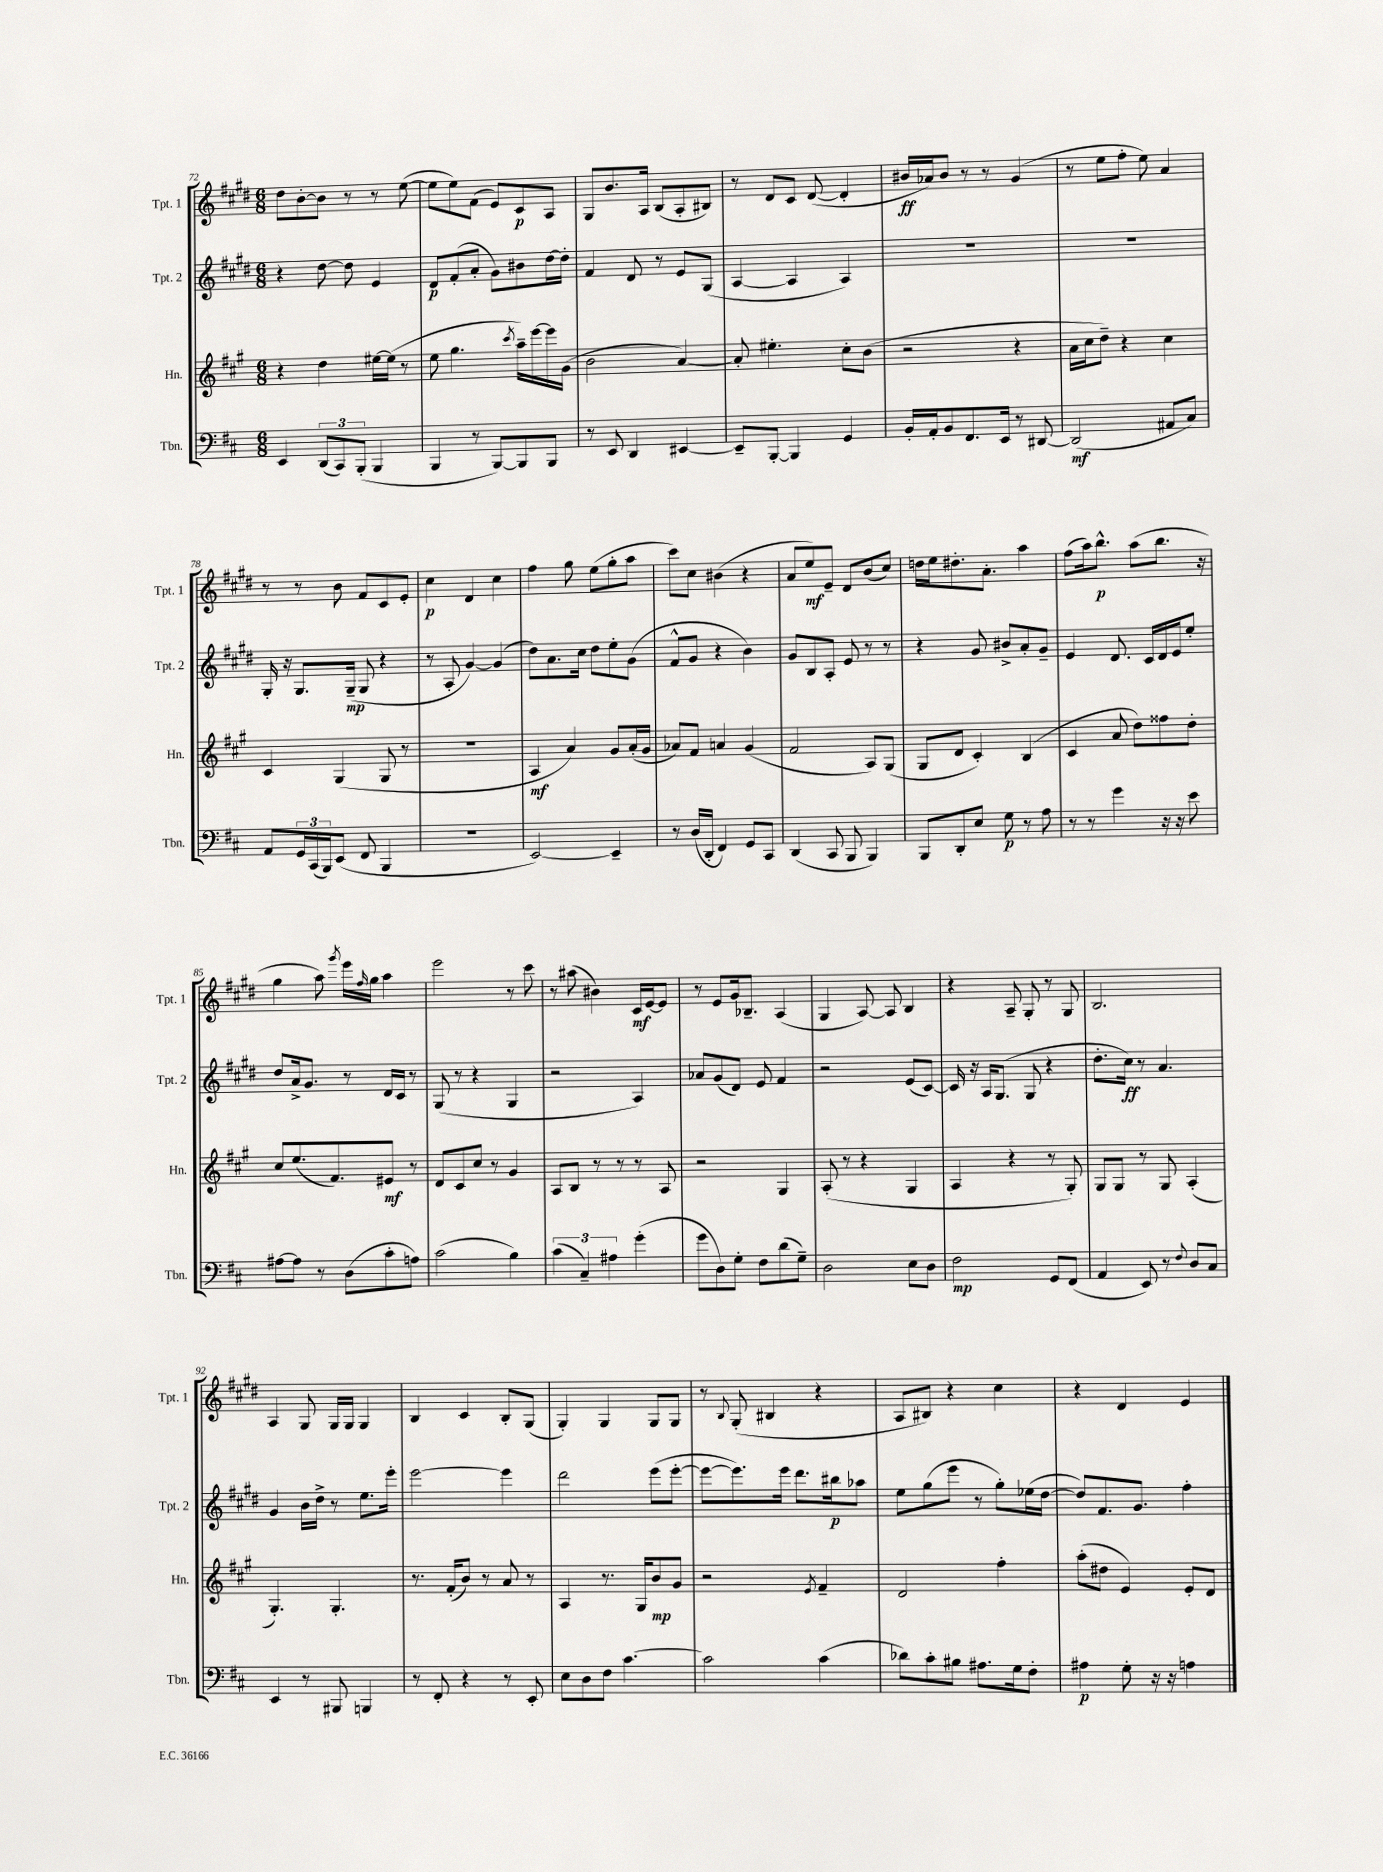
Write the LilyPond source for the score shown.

<<
\new StaffGroup <<
\new Staff = "s0" \with { instrumentName = "Tpt. 1" shortInstrumentName = "Tpt. 1" } {
    \clef treble \key e \major \numericTimeSignature \time 6/8
    dis''8 b'8~-. b'8 r8 r8 e''8~( |
    e''8 e''8) fis'8( e'8) cis'8\p a8 |
    gis8 b'8. a16 b8( a8-. bis8) |
    r8 dis'8 cis'8 dis'8~( dis'4-. |
    bis'16\ff aes'16) bis'8 r8 r8 gis'4( |
    r8 e''8 fis''8-. e''8) a'4 |
    r8 r8 b'8 fis'8 cis'8 e'8-. |
    cis''4\p dis'4 cis''4 |
    fis''4 gis''8 e''8( gis''8-. a''8 |
    cis'''8) cis''8 bis'4( r4 |
    a'8 e''8\mf) e'8-- dis'8 b'8( cis''8) |
    d''16 e''16 dis''8.-. a'8.-. a''4 |
    fis''8( a''16) b''8.-^\p a''8( b''8. r16 |
    gis''4 a''8) \acciaccatura { gis'''8 } e'''16 \grace { fis''16 } gis''16 a''4 |
    e'''2 r8 cis'''8 |
    r8 ais''8( bis'4) cis'16\mf e'16~ e'8 |
    r8 e'8 gis'16 bes8.-- a4( |
    gis4 a8~) a8 b4 |
    r4 a8-- gis8-. r8 gis8 |
    b2. |
    a4 gis8 gis16 gis16 gis4 |
    b4 cis'4 b8-. gis8( |
    gis4-.) gis4 gis8 gis8 |
    r8 \appoggiatura { b8 } gis8-.( bis4 r4 |
    a8 bis8) r4 cis''4 |
    r4 dis'4 e'4 \bar "|." |
}
\new Staff = "s1" \with { instrumentName = "Tpt. 2" shortInstrumentName = "Tpt. 2" } {
    \clef treble \key e \major \numericTimeSignature \time 6/8
    r4 dis''8~ dis''8 e'4 |
    dis'8\p fis'8-.( a'8-. gis'8) bis'8 dis''16~ dis''16-. |
    fis'4 dis'8 r8 e'8 gis8( |
    a4~ a4 a4) |
    R2. |
    R2. |
    gis16-. r16 gis8. gis16--\mp( gis8 r4 |
    r8 a8-. gis'4~) gis'4( |
    dis''8) a'8. cis''16 dis''8 e''8-. gis'8( |
    fis'8-^ gis'8 r4 b'4) |
    gis'8 b8 a8-. e'8 r8 r8 |
    r4 gis'8 bis'8-> a'8-. gis'8-- |
    e'4 dis'8. cis'16 dis'16 e'16 e''8-. |
    dis''8 a'16-> gis'8. r8 dis'16 cis'16 r8 |
    gis8( r8 r4 gis4 |
    r2 a4) |
    aes'8 gis'8( dis'8) e'8 fis'4 |
    r2 e'8( cis'8~) |
    cis'16 r16 a16 gis8.( gis8 r4 |
    dis''8.-. cis''16\ff) r8 a'4. |
    gis'4 b'16 dis''16-> r8 e''8. e'''16-. |
    e'''2~ e'''4 |
    dis'''2 e'''8( e'''8~-. |
    e'''8~ e'''8.) e'''16 dis'''8. bis''16\p aes''8 |
    e''8 gis''8( e'''8 r8 gis''8-.) ees''16( dis''16~ |
    dis''8) fis'8. gis'8. fis''4-. \bar "|." |
}
\new Staff = "s2" \with { instrumentName = "Hn." shortInstrumentName = "Hn." } {
    \clef treble \key a \major \numericTimeSignature \time 6/8
    r4 d''4 eis''16~ eis''16( r8 |
    e''8 gis''4. \acciaccatura { cis'''8 } a''16--) e'''16~ e'''16 gis'16( |
    b'2 a'4~) |
    a'8-. eis''4.-. cis''8-. b'8( |
    r2 r4 |
    a'16 cis''16 d''8--) r4 cis''4 |
    cis'4 gis4( gis8 r8 |
    R2. |
    a4\mf a'4) gis'8 a'16-.( gis'16 |
    aes'8) fis'8 a'4 gis'4( |
    fis'2 a8) gis8( |
    gis8 d'8 cis'4-.) b4( |
    cis'4 a'8 d''8) fisis''8 d''8-. |
    cis''8 e''8.( fis'8.) eis'8\mf r8 |
    d'8 cis'8 cis''8 r8 gis'4 |
    a8 b8 r8 r8 r8 a8 |
    r2 gis4 |
    a8-.( r8 r4 gis4 |
    a4 r4 r8 gis8-.) |
    gis8 gis8 r8 gis8 a4-.( |
    gis4.-.) gis4.-. |
    r8. fis'16-.( b'8) r8 a'8 r8 |
    a4 r8. gis16 b'8\mp gis'8 |
    r2 \acciaccatura { e'8 } fis'4-- |
    d'2 fis''4-. |
    a''8-.( dis''8 e'4) e'8-. d'8 \bar "|." |
}
\new Staff = "s3" \with { instrumentName = "Tbn." shortInstrumentName = "Tbn." } {
    \clef bass \key d \major \numericTimeSignature \time 6/8
    e,4 \tuplet 3/2 { d,8( cis,8) b,,8-.( } b,,4 |
    b,,4 r8 b,,8~) b,,8 b,,8 |
    r8 e,8 d,4 eis,4~ |
    eis,8-- b,,8~-. b,,4 g,4 |
    b,16-. a,16-. b,8 fis,8. e,16 r8 dis,8~ |
    dis,2\mf( ais,8 cis8) |
    a,8 \tuplet 3/2 { g,16 cis,16( b,,16) } e,8( fis,8 b,,4 |
    R2. |
    e,2~) e,4-- |
    r8 d16( d,16-. fis,4) g,8 cis,8 |
    d,4( cis,8 b,,8 b,,4) |
    b,,8 d,8-. e8 g8\p r8 a8 |
    r8 r8 g'4 r16 r16 e'8 |
    ais8~ ais8 r8 d8( cis'8-. a8) |
    cis'2( b4) |
    \tuplet 3/2 { cis'4( cis4--) ais4 } g'4-.( |
    g'8 d8) g8-. fis8 d'8( g8--) |
    d2 e8 d8 |
    fis2\mp g,8 fis,8( |
    a,4 e,8) r8 \appoggiatura { fis8 } d8 cis8 |
    e,4 r8 bis,,8 b,,4 |
    r8 fis,8-. r4 r8 e,8-. |
    e8 d8 fis8 cis'4.~ |
    cis'2 cis'4( |
    des'8) cis'8-. bis8 ais8. g16 fis8-. |
    ais4\p g8-. r16 r16 a4 \bar "|." |
}
>>
>>
\layout { \context { \Score currentBarNumber = #72 } }
